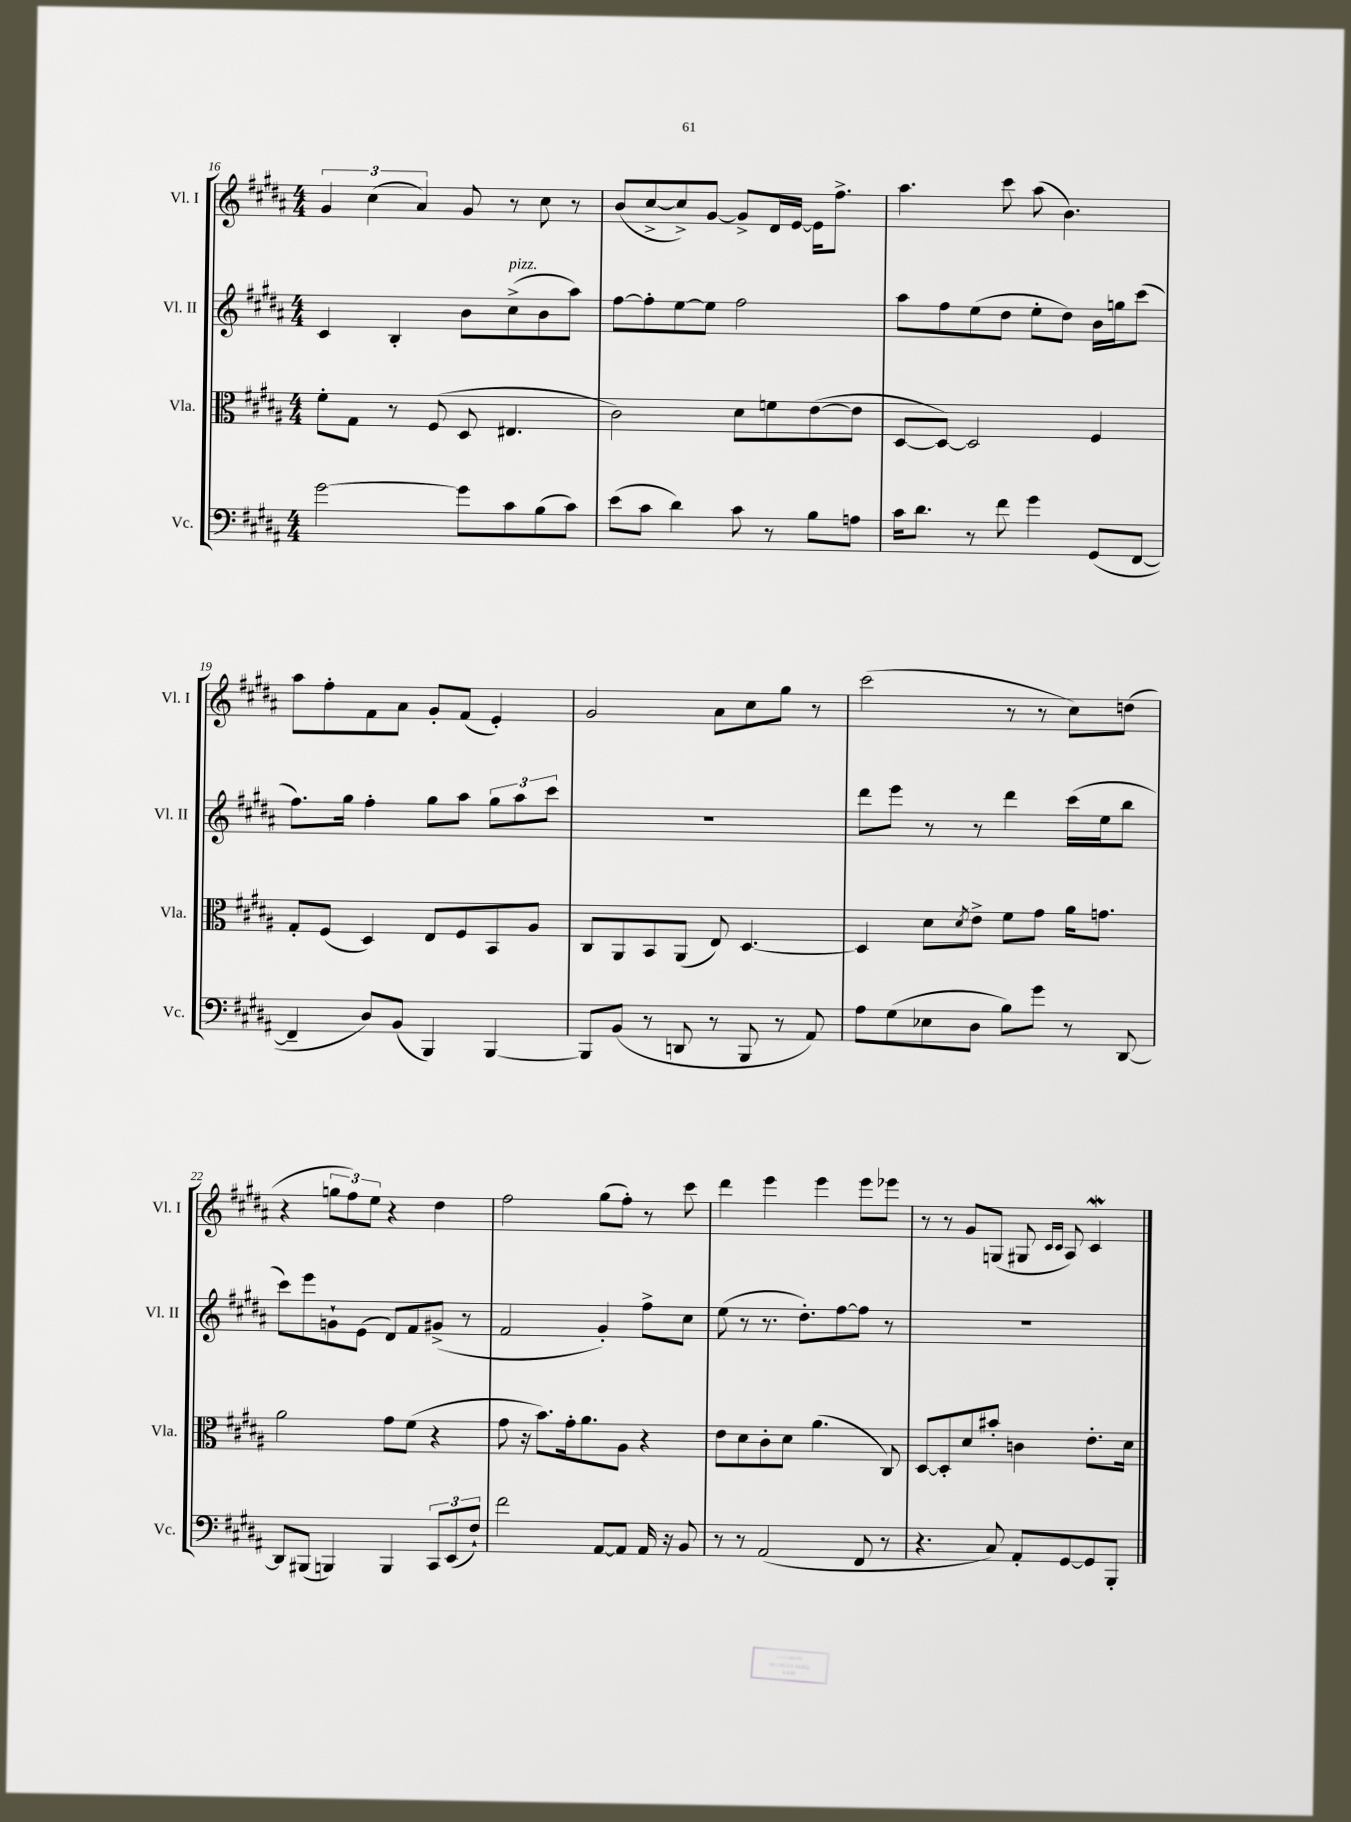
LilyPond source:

<<
\new StaffGroup <<
\new Staff = "s0" \with { instrumentName = "Vl. I" shortInstrumentName = "Vl. I" } {
    \clef treble \key b \major \numericTimeSignature \time 4/4
    \tuplet 3/2 { gis'4 cis''4( ais'4) } gis'8 r8 cis''8 r8 |
    b'8( cis''8~-> cis''8->) gis'8~ gis'8-> dis'16 e'16~ e'16 fis''8.-> |
    ais''4. cis'''8 ais''8( b'4.) |
    ais''8 fis''8-. fis'8 ais'8 gis'8-. fis'8( e'4-.) |
    gis'2 ais'8 cis''8 gis''8 r8 |
    cis'''2( r8 r8 cis''8) d''8( |
    r4 \tuplet 3/2 { g''8 fis''8) e''8 } r4 dis''4 |
    fis''2 gis''8( fis''8-.) r8 cis'''8 |
    dis'''4 e'''4 e'''4 e'''8 ees'''8 |
    r8 r8 gis'8 g8( gis8 \grace { cis'16 cis'16 } ais8) cis'4\mordent \bar "|." |
}
\new Staff = "s1" \with { instrumentName = "Vl. II" shortInstrumentName = "Vl. II" } {
    \clef treble \key b \major \numericTimeSignature \time 4/4
    cis'4 b4-. b'8 cis''8->^\markup { \italic "pizz." }( b'8 ais''8) |
    fis''8~ fis''8-. e''8~ e''8 fis''2 |
    ais''8 fis''8 e''8( dis''8 e''8-. dis''8) b'16 g''16 cis'''8( |
    fis''8.) gis''16 fis''4-. gis''8 ais''8 \tuplet 3/2 { gis''8 ais''8 cis'''8 } |
    R1 |
    dis'''8 e'''8 r8 r8 dis'''4 cis'''16( e''16 b''8 |
    cis'''8) e'''8 g'8-! e'8( dis'8) fis'8 gis'8->( r8 |
    fis'2 gis'4-.) fis''8-> cis''8 |
    e''8( r8 r8. dis''8.-.) fis''8~ fis''8 r8 |
    R1 \bar "|." |
}
\new Staff = "s2" \with { instrumentName = "Vla." shortInstrumentName = "Vla." } {
    \clef alto \key b \major \numericTimeSignature \time 4/4
    fis'8-. gis8 r8 fis8( dis8 eis4. |
    cis'2) dis'8 f'8 e'8~( e'8 |
    dis8~ dis8~) dis2 fis4 |
    gis8-. fis8( dis4) e8 fis8 b,8 ais8 |
    cis8 ais,8 b,8 ais,8( e8) dis4.~ |
    dis4 dis'8 \acciaccatura { dis'8 } e'8-> fis'8 gis'8 ais'16 g'8. |
    ais'2 gis'8 fis'8( r4 |
    gis'8 r16 b'8.) gis'16-. ais'8. ais8 r4 |
    e'8 dis'8 cis'8-. dis'8 ais'4.( cis8) |
    dis8~ dis8-. dis'8 bis'8-. c'4 e'8.-. dis'16 \bar "|." |
}
\new Staff = "s3" \with { instrumentName = "Vc." shortInstrumentName = "Vc." } {
    \clef bass \key b \major \numericTimeSignature \time 4/4
    gis'2~ gis'8 cis'8 b8( cis'8) |
    e'8( cis'8 dis'4) cis'8 r8 b8 a8 |
    cis'16 dis'8. r8 fis'8 gis'4 gis,8( fis,8~ |
    fis,4-- dis8) b,8( b,,4) b,,4~ |
    b,,8 b,8( r8 d,8 r8 b,,8 r8 ais,8) |
    ais8 gis8( ees8 dis8 b8) gis'8 r8 dis,8~ |
    dis,8 bis,,8( b,,4) b,,4 \tuplet 3/2 { cis,8 e,8( fis8-!) } |
    fis'2 ais,8~ ais,8 ais,16 r16 b,8 |
    r8 r8 ais,2( fis,8 r8 |
    r4. cis8) ais,8-. gis,8~ gis,8 b,,8-. \bar "|." |
}
>>
>>
\layout { \context { \Score currentBarNumber = #16 } }
